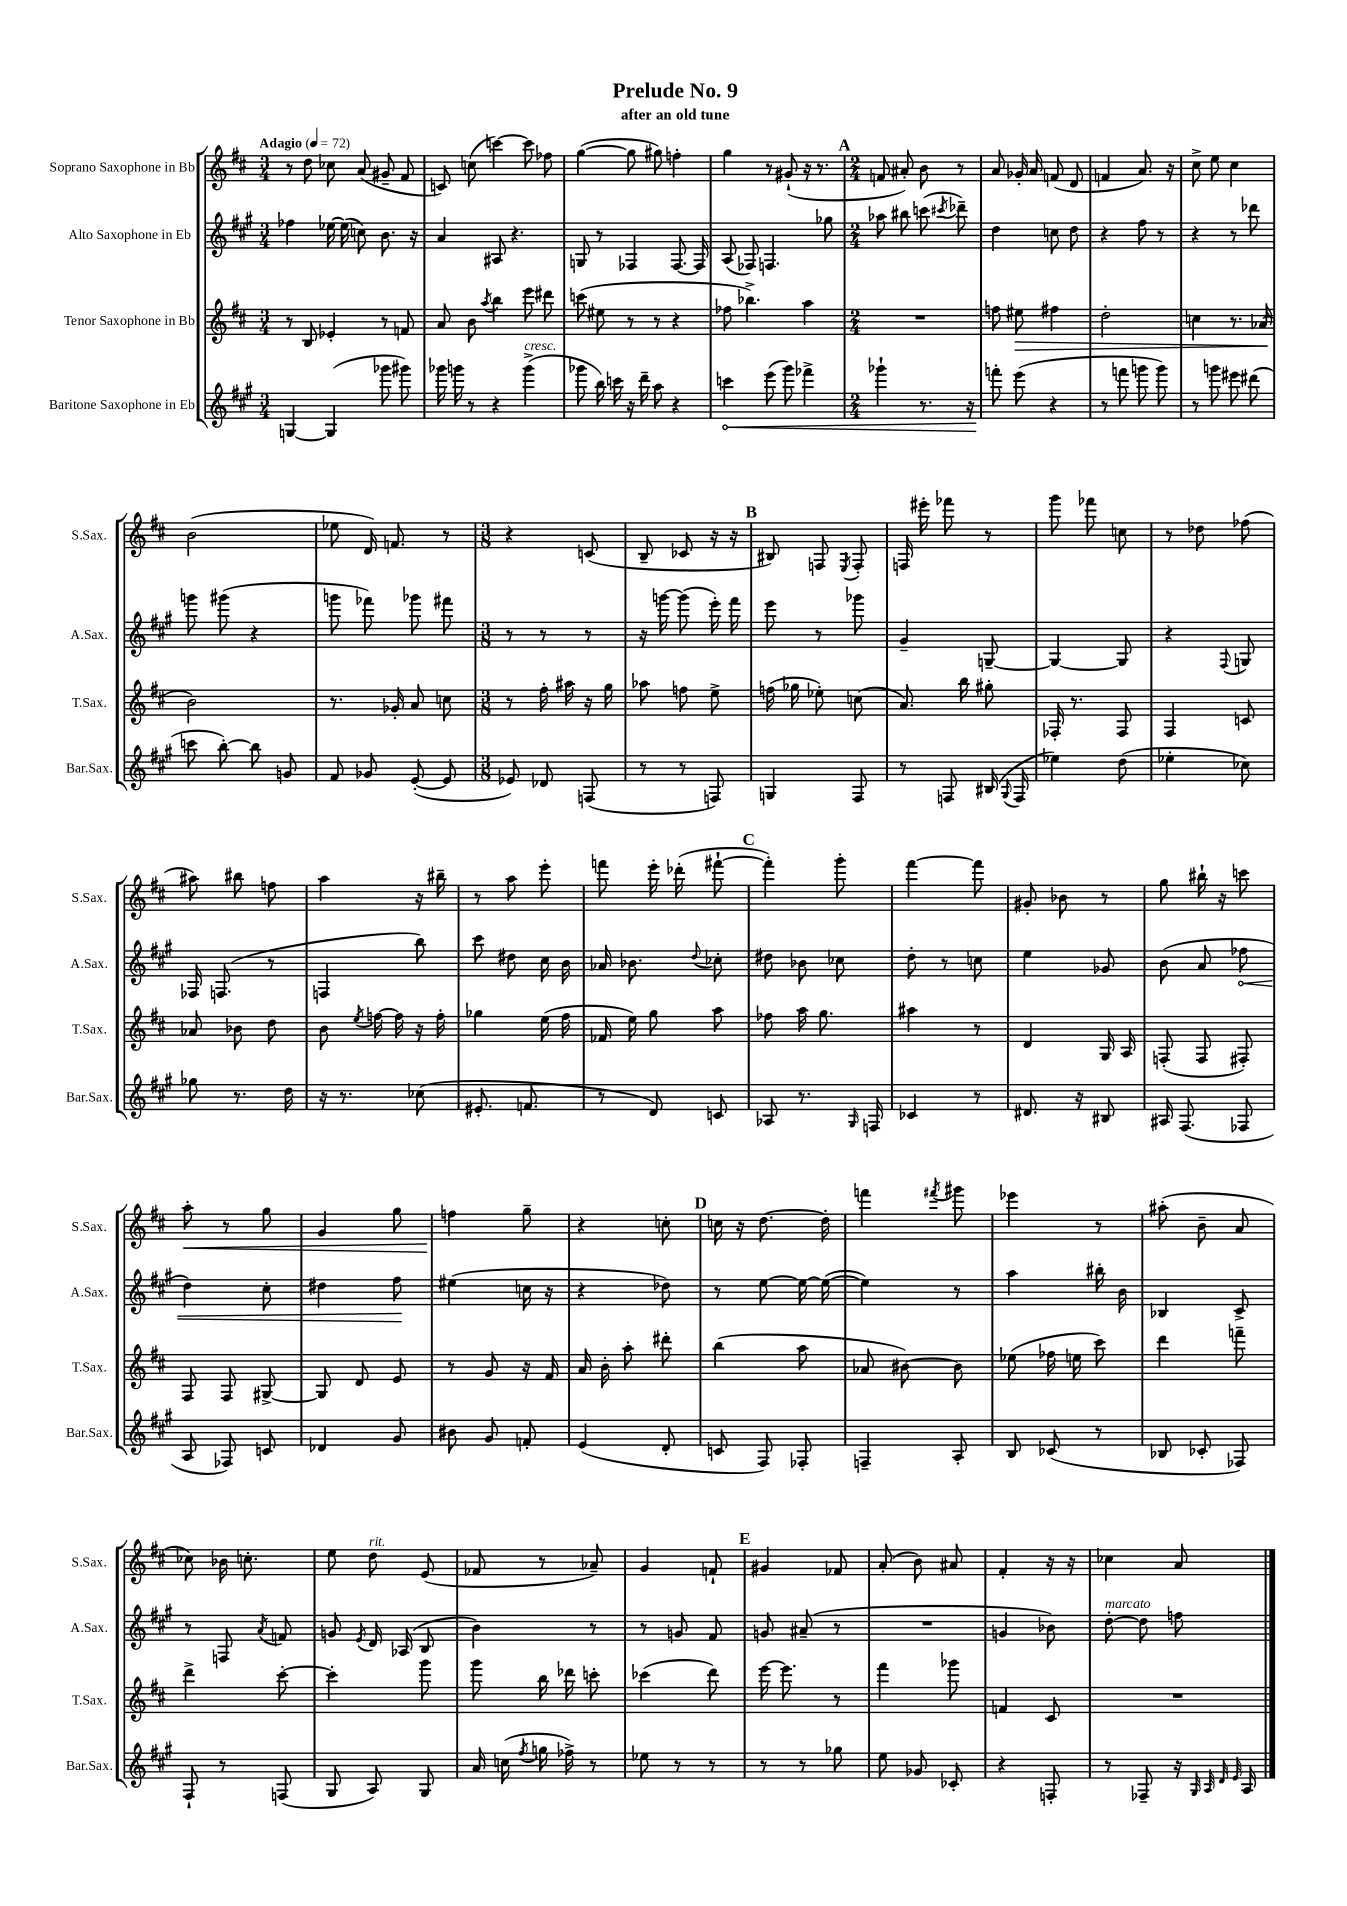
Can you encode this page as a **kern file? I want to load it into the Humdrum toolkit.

**kern	**dynam	**kern	**dynam	**kern	**dynam	**kern	**dynam
*part4	*part4	*part3	*part3	*part2	*part2	*part1	*part1
*staff4	*staff4	*staff3	*staff3	*staff2	*staff2	*staff1	*staff1
*I"Baritone Saxophone in Eb	*	*I"Tenor Saxophone in Bb	*	*I"Alto Saxophone in Eb	*	*I"Soprano Saxophone in Bb	*
*I'Bar.Sax.	*	*I'T.Sax.	*	*I'A.Sax.	*	*I'S.Sax.	*
*clefG2	*	*clefG2	*	*clefG2	*	*clefG2	*
*k[f#c#g#]	*	*k[f#c#]	*	*k[f#c#g#]	*	*k[f#c#]	*
*M3/4	*	*M3/4	*	*M3/4	*	*M3/4	*
*MM72	*	*MM72	*	*MM72	*	*MM72	*
=1	=1	=1	=1	=1	=1	=1	=1
!	!	!	!	!	!	!LO:TX:a:B:t=Adagio	!
[4Gn/	.	8r	.	4ff-X\	.	8r	.
.	.	8B/	.	.	.	8dd\	.
(4G/]	.	4e-X'/	.	[16ee-X\	.	8cc-X\	.
.	.	.	.	(16ee-\]	.	.	.
.	.	.	.	8ccn\)	.	(8a/	.
8ggg-X\	.	8r	.	8.b\	.	8g#X~/	.
8ggg#X\)	.	8fn/	.	.	.	8f#/	.
.	.	.	.	16r	.	.	.
=2	=2	=2	=2	=2	=2	=2	=2
16ggg-X\	.	8a/	.	4a/	.	8cn/)	.
16gggn\	.	.	.	.	.	.	.
8r	.	8b\	.	.	.	(8ccn\	.
.	.	8qaa/	.	.	.	.	.
4r	.	4bb\	.	8A#X/	.	[4cccn\)	.
.	.	.	.	4.r	.	.	.
!LO:TX:a:i:t=cresc.	!	!	!	!	!	!	!
(4ggg^\	.	8eee\	.	.	.	8ccc\]	.
.	.	8ddd#X\	.	.	.	8ff-X\	.
=3	=3	=3	=3	=3	=3	=3	=3
8ggg-X\	.	(8cccn\	.	8Gn/	.	([4gg\	.
16bb\)	.	8ee#X\	.	8r	.	.	.
16cccn\	.	.	.	.	.	.	.
16r	.	8r	.	4F-X/	.	8gg\]	.
16ddd~\	.	.	.	.	.	.	.
8aa\	.	8r	.	.	.	8gg#X\)	.
4r	.	4r	.	[8.F-/	.	4ffn'\	.
.	.	.	.	16F-/]	.	.	.
=4	=4	=4	=4	=4	=4	=4	=4
!	!LO:HP:b	!	!	!	!	!	!
4cccn\	<	8ff-X\	.	(8A/	.	4gg\	.
.	.	4.bb-X^\)	.	8F-X/)	.	.	.
(8eee\	.	.	.	4.Fn/	.	8r	.
8ggg#\)	.	.	.	.	.	(8g#X`/	.
4fff-X^\	.	4aa\	.	.	.	16r	.
.	.	.	.	.	.	8.r	.
.	.	.	.	8gg-X\	.	.	.
!!LO:REH:place=s1:t=A
=5	=5	=5	=5	=5	=5	=5	=5
*M2/4	*	*M2/4	*	*M2/4	*	*M2/4	*
4ggg-X`\	.	2r	.	8aa-X\	.	8fn/	.
.	.	.	.	8bb#X\	.	8a#X'/)	.
8.r	.	.	.	(8cccn\	.	8b\	.
.	.	.	.	8qccc#X/	.	.	.
.	.	.	.	8ddd-X~\)	.	8r	.
16r	.	.	.	.	.	.	.
=6	=6	=6	=6	=6	=6	=6	=6
8fffn'\	.	8ffn\	.	4dd\	.	8a/	.
!	!	!	!LO:HP:b	!	!	!	!
(8eee\	[	8ee#X\	>	.	.	16g-X'/	.
.	.	.	.	.	.	16a/	.
4r	.	4ff#X\	.	8ccn\	.	(8fn/	.
.	.	.	.	8dd\	.	8d/	.
=7	=7	=7	=7	=7	=7	=7	=7
8r	.	2dd'\	.	4r	.	4fn/	.
8fffn\	.	.	.	.	.	.	.
8gggn\	.	.	.	8ff#\	.	8.a/)	.
8ggg\)	.	.	.	8r	.	.	.
.	.	.	.	.	.	16r	.
=8	=8	=8	=8	=8	=8	=8	=8
8r	.	4ccn\	.	4r	.	8cc#^\	.
8gggn\	.	.	.	.	.	8ee\	.
8eee#X\	.	8.r	.	8r	.	4cc#\	.
(8ddd#X\	.	.	.	8ddd-X\	.	.	.
.	.	(16a-X/	.	.	.	.	.
.	.	.	]	.	.	.	.
!!LO:LB:g=z
=9	=9	=9	=9	=9	=9	=9	=9
8cccn\	.	2b\)	.	8gggn\	.	(2b\	.
[8bb'\)	.	.	.	(8ggg#X\	.	.	.
8bb\]	.	.	.	4r	.	.	.
8gn/	.	.	.	.	.	.	.
=10	=10	=10	=10	=10	=10	=10	=10
8f#/	.	8.r	.	8gggn\	.	8ee-X\	.
8g-X/	.	.	.	8fff-X\)	.	16d/)	.
.	.	16g-X'/	.	.	.	8.fn/	.
([8e'/	.	8a/	.	8ggg-X\	.	.	.
8e/]	.	8ccn\	.	8fff#X\	.	8r	.
=11	=11	=11	=11	=11	=11	=11	=11
*M3/8	*	*M3/8	*	*M3/8	*	*M3/8	*
8e-X/)	.	8r	.	8r	.	4r	.
8d-X/	.	16ff#'\	.	8r	.	.	.
.	.	16aa#X\	.	.	.	.	.
(8Fn/	.	16r	.	8r	.	(8cn/	.
.	.	16gg\	.	.	.	.	.
=12	=12	=12	=12	=12	=12	=12	=12
8r	.	8aa-X\	.	16r	.	8B~/	.
.	.	.	.	[16gggn\	.	.	.
8r	.	8ffn\	.	(8ggg\]	.	8c-X/	.
8Fn/)	.	8ee^\	.	16eee'\)	.	16r	.
.	.	.	.	16fff#\	.	16r	.
!!LO:REH:place=s1:t=B
=13	=13	=13	=13	=13	=13	=13	=13
4Gn/	.	(16ffn\	.	8eee\	.	8B#X/)	.
.	.	16gg-X\	.	.	.	.	.
.	.	8ee-X'\)	.	8r	.	8Fn/	.
.	.	.	.	.	.	8qE/	.
8F#/	.	(8ccn\	.	8ggg-X\	.	8F'/	.
=14	=14	=14	=14	=14	=14	=14	=14
8r	.	8.a/)	.	4g#~/	.	16Fn/	.
.	.	.	.	.	.	16eee#X'\	.
8Fn/	.	.	.	.	.	8fff-X\	.
.	.	16bb\	.	.	.	.	.
(16B#X/	.	8gg#X'\	.	[8Gn~/	.	8r	.
8qqG#/	.	.	.	.	.	.	.
16F/	.	.	.	.	.	.	.
=15	=15	=15	=15	=15	=15	=15	=15
4ee-X\)	.	16F-X'/	.	4G/_	.	8ggg\	.
.	.	8.r	.	.	.	.	.
.	.	.	.	.	.	8fff-X\	.
(8dd\	.	8F-/	.	8G/]	.	8ccn\	.
=16	=16	=16	=16	=16	=16	=16	=16
4ee-X'\	.	4F#/	.	4r	.	8r	.
.	.	.	.	.	.	8dd-X\	.
.	.	.	.	8qqF#/	.	.	.
8cc-X\)	.	8cn/	.	8Gn/	.	(8ff-X\	.
!!LO:LB:g=z
=17	=17	=17	=17	=17	=17	=17	=17
8gg-X\	.	8a-X/	.	16F-X/	.	8aa#X\)	.
.	.	.	.	(8.Fn/	.	.	.
8.r	.	8b-X\	.	.	.	8bb#X\	.
.	.	8dd\	.	8r	.	8ffn\	.
16dd\	.	.	.	.	.	.	.
=18	=18	=18	=18	=18	=18	=18	=18
16r	.	8b\	.	4Fn/	.	4aa\	.
8.r	.	.	.	.	.	.	.
.	.	8qee/	.	.	.	.	.
.	.	[16ffn\	.	.	.	.	.
.	.	16ff\]	.	.	.	.	.
(8cc-X\	.	16r	.	8bb\)	.	16r	.
.	.	16ff'\	.	.	.	16bb#X~\	.
=19	=19	=19	=19	=19	=19	=19	=19
8.e#X'/	.	4gg-X\	.	8ccc#\	.	8r	.
.	.	.	.	8dd#X\	.	8aa\	.
8.fn/	.	.	.	.	.	.	.
.	.	(16ee\	.	16cc#\	.	8eee'\	.
.	.	16ff#\	.	16b\	.	.	.
=20	=20	=20	=20	=20	=20	=20	=20
8r	.	16f-X/	.	16a-X/	.	8fffn\	.
.	.	16ee\)	.	8.b-X\	.	.	.
8d/)	.	8gg\	.	.	.	16eee'\	.
.	.	.	.	.	.	(16ddd-X'\	.
.	.	.	.	8qqdd/	.	.	.
8cn/	.	8aa\	.	8cc-X'\	.	[8fff#X`\	.
!!LO:REH:place=s1:t=C
=21	=21	=21	=21	=21	=21	=21	=21
8A-X/	.	8ff-X\	.	8dd#X\	.	4fff#'\])	.
8.r	.	16aa\	.	8b-X\	.	.	.
.	.	8.gg\	.	.	.	.	.
.	.	.	.	8cc-X\	.	8ggg'\	.
16qqG#/	.	.	.	.	.	.	.
16Fn/	.	.	.	.	.	.	.
=22	=22	=22	=22	=22	=22	=22	=22
4c-X/	.	4aa#X\	.	8dd'\	.	[4fff#\	.
.	.	.	.	8r	.	.	.
8r	.	8r	.	8ccn\	.	8fff#\]	.
=23	=23	=23	=23	=23	=23	=23	=23
8.d#X/	.	4d/	.	4ee\	.	8g#X'/	.
.	.	.	.	.	.	8b-X\	.
16r	.	.	.	.	.	.	.
8B#X/	.	16G/	.	8g-X/	.	8r	.
.	.	16A/	.	.	.	.	.
=24	=24	=24	=24	=24	=24	=24	=24
16A#X/	.	(8Fn'/	.	(8b\	.	8gg\	.
(8.F#/	.	.	.	.	.	.	.
.	.	8F/	.	8a/	.	16bb#X`\	.
.	.	.	.	.	.	16r	.
!	!	!	!	!	!LO:HP:b	!	!
8F-X/	.	8F#X'/)	.	8ff-X\	<	8cccn\	.
!!LO:LB:g=z
=25	=25	=25	=25	=25	=25	=25	=25
!	!	!	!	!	!	!	!LO:HP:b
8A/	.	8F#/	.	4dd\)	.	8aa'\	<
8F-X/)	.	8F#/	.	.	.	8r	.
8cn/	.	[8G#X^/	.	8cc#'\	.	8gg\	.
=26	=26	=26	=26	=26	=26	=26	=26
4d-X/	.	8G#/]	.	4dd#X\	.	4g/	.
.	.	8d/	.	.	.	.	.
8g#/	.	8e/	.	8ff#\	.	8gg\	.
.	.	.	.	.	[	.	.
=27	=27	=27	=27	=27	=27	=27	=27
8b#X\	.	8r	.	(4ee#X\	.	4ffn\	.
8g#/	.	8g/	.	.	.	.	.
8fn'/	.	16r	.	16ccn\	.	8gg~\	[
.	.	16f#/	.	16r	.	.	.
=28	=28	=28	=28	=28	=28	=28	=28
(4e/	.	16a/	.	4r	.	4r	.
.	.	16b'\	.	.	.	.	.
.	.	8aa'\	.	.	.	.	.
8d'/	.	8ddd#X'\	.	8dd-X\)	.	8ccn'\	.
!!LO:REH:place=s1:t=D
=29	=29	=29	=29	=29	=29	=29	=29
8cn/	.	(4bb\	.	8r	.	16ccn\	.
.	.	.	.	.	.	16r	.
8F#/)	.	.	.	[8ee\	.	[8.dd\	.
8F-X'/	.	8aa\	.	16ee\_	.	.	.
.	.	.	.	(16ee\_	.	16dd'\]	.
=30	=30	=30	=30	=30	=30	=30	=30
4Fn~/	.	8a-X/	.	4ee\])	.	4fffn\	.
.	.	[8b#X\)	.	.	.	.	.
.	.	.	.	.	.	8qfff#X/	.
8A'/	.	8b#\]	.	8r	.	8ggg#X\	.
=31	=31	=31	=31	=31	=31	=31	=31
8B/	.	(8ee-X\	.	4aa\	.	4eee-X\	.
(8c-X/	.	16ff-X\	.	.	.	.	.
.	.	16een\	.	.	.	.	.
8r	.	8ccc#\)	.	16bb#X'\	.	8r	.
.	.	.	.	16b\	.	.	.
=32	=32	=32	=32	=32	=32	=32	=32
8B-X/	.	4ddd\	.	4B-X/	.	(8aa#X'\	.
8c-X'/	.	.	.	.	.	8b~\	.
8F-X/)	.	8fffn~\	.	8c#^/	.	8a/	.
!!LO:LB:g=z
=33	=33	=33	=33	=33	=33	=33	=33
8F#`/	.	4ddd^\	.	8r	.	8cc-X\)	.
8r	.	.	.	8Fn/	.	16b-X\	.
.	.	.	.	.	.	8.ccn'\	.
.	.	.	.	8qa/	.	.	.
(8Fn/	.	[8ccc#'\	.	8fn/	.	.	.
=34	=34	=34	=34	=34	=34	=34	=34
8G#/	.	4ccc#'\]	.	8gn/	.	8ee\	.
.	.	.	.	8qe/	.	.	.
!	!	!	!	!	!	!LO:TX:a:i:t=rit.	!
8A/)	.	.	.	16d/	.	8dd\	.
.	.	.	.	(16A-X/	.	.	.
8G#/	.	8ggg\	.	8B/	.	(8e/	.
=35	=35	=35	=35	=35	=35	=35	=35
16a/	.	8ggg\	.	4b\)	.	8f-X/	.
(16ccn\	.	.	.	.	.	.	.
8qff#/	.	.	.	.	.	.	.
16ggn\	.	16bb\	.	.	.	8r	.
16ff-X^\)	.	16ddd-X\	.	.	.	.	.
8r	.	8cccn'\	.	8r	.	8a-X~/)	.
=36	=36	=36	=36	=36	=36	=36	=36
8ee-X\	.	(4ccc-X\	.	8r	.	4g/	.
8r	.	.	.	8gn/	.	.	.
8r	.	8ddd\)	.	8f#/	.	8fn`/	.
!!LO:REH:place=s1:t=E
=37	=37	=37	=37	=37	=37	=37	=37
8r	.	[16eee\	.	8gn/	.	4g#X/	.
.	.	8.eee\]	.	.	.	.	.
8r	.	.	.	(8a#X~/	.	.	.
8gg-X\	.	8r	.	8r	.	8f-X/	.
=38	=38	=38	=38	=38	=38	=38	=38
8ee\	.	4fff#\	.	4.r	.	(8a'/	.
8g-X/	.	.	.	.	.	8b\)	.
8c-X'/	.	8ggg-X\	.	.	.	8a#X/	.
=39	=39	=39	=39	=39	=39	=39	=39
4r	.	4fn/	.	4gn/	.	4f#'/	.
8Fn'/	.	8c#/	.	8b-X\)	.	16r	.
.	.	.	.	.	.	16r	.
=40	=40	=40	=40	=40	=40	=40	=40
!	!	!	!	!LO:TX:a:i:t=marcato	!	!	!
8r	.	4.r	.	[8dd'\	.	4cc-X\	.
8F-X~/	.	.	.	8dd\]	.	.	.
16r	.	.	.	8ffn\	.	8a/	.
32qqG#/	.	.	.	.	.	.	.
32qqA/	.	.	.	.	.	.	.
32qqd/	.	.	.	.	.	.	.
32qqe/	.	.	.	.	.	.	.
16A/	.	.	.	.	.	.	.
==	==	==	==	==	==	==	==
*-	*-	*-	*-	*-	*-	*-	*-
